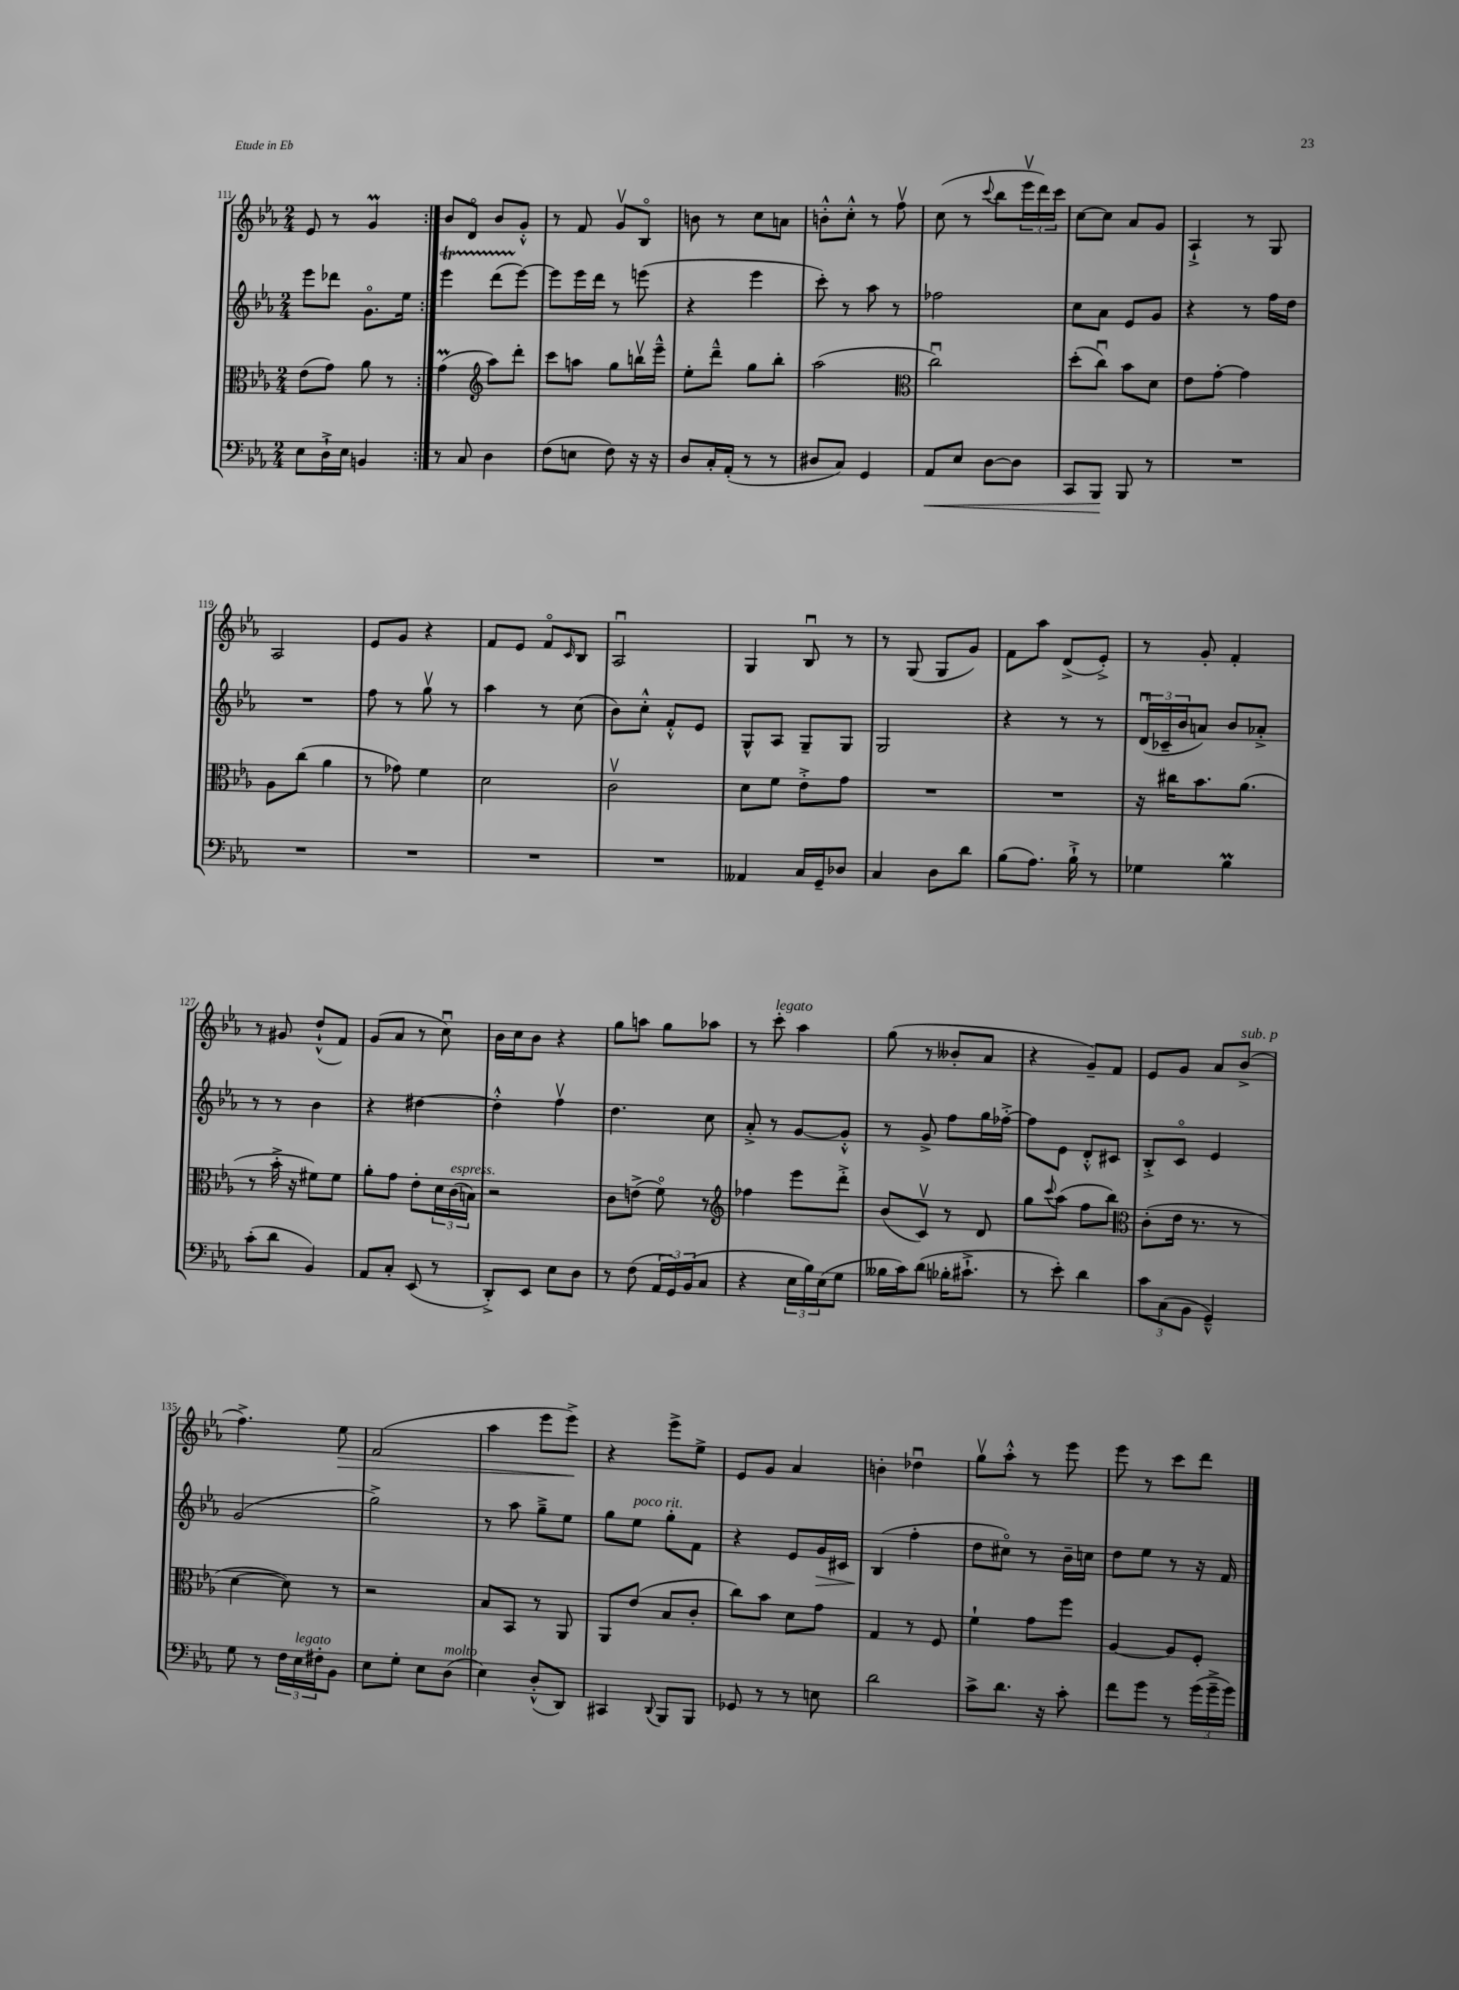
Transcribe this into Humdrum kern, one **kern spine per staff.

**kern	**kern	**kern	**kern
*staff4	*staff3	*staff2	*staff1
*clefF4	*clefC3	*clefG2	*clefG2
*k[b-e-a-]	*k[b-e-a-]	*k[b-e-a-]	*k[b-e-a-]
*M2/4	*M2/4	*M2/4	*M2/4
8E-	(8e-	8eee-	8e-
16D`^	8g)	8ddd-	8r
16E-	.	.	.
4BB	8a-	8.go	4g
.	8r	.	.
.	.	16ee-	.
=:|!	=:|!	=:|!	=:|!
8r	(4g	4eee-	8b-
8C	.	.	8do
*	*clefG2	*	*
4D	8aa-)	(8ddd	8b-
.	8ddd'	[8eee-)	8g'^^
=	=	=	=
(8F	8ccc	8eee-]	8r
8E	8aa	16eee-	8f
.	.	16ddd	.
8F)	8gg	8r	8gv
16r	16bbv	(8eee	8B-o
16r	16eee-~^^	.	.
=	=	=	=
8D	8ee-'	4r	8b
16C'	8ddd~^^	.	8r
(16AA-'	.	.	.
8r	8gg	4eee-	8cc
8r	8bb-'	.	8a
=	=	=	=
8D#	(2aa-	8ccc')	8b'^^
8C)	.	8r	8cc'^^
4GG	.	8aa-	8r
.	.	8r	8ffv
=	=	=	=
*	*clefC3	*	*
8AA-	2ccu)	2ff-	(8cc
8E-	.	.	8r
.	.	.	8qqccc
[8D	.	.	8bb-
8D]	.	.	24eee-v
.	.	.	24ddd)
.	.	.	24ccc
=	=	=	=
8CC	(8dd'	8cc	[8cc
8BBB-	8ccu)	8a-	8cc]
8BBB-	8b-	8e-	8a-
8r	8d	8g	8g
=	=	=	=
2r	8e-	4r	4A-`^
.	[8g'	.	.
.	4g]	8r	8r
.	.	16ff	8G
.	.	16dd	.
=	=	=	=
2r	8A-	2r	2A-
.	(8cc	.	.
.	4a-	.	.
=	=	=	=
2r	8r	8ff	8e-
.	8g-)	8r	8g
.	4f	8ggv	4r
.	.	8r	.
=	=	=	=
2r	2d	4aa-	8f
.	.	.	8e-
.	.	8r	8fo
.	.	.	16qqc
.	.	(8cc	8B-
=	=	=	=
2r	2cv	8b-)	2A-u
.	.	8cc'^^	.
.	.	8f'^^	.
.	.	8e-	.
=	=	=	=
4AA--	8d	8G^^	4G
.	8f	8A-	.
16C	8e-'^	8G~	8B-u
16GG~	.	.	.
8D-	8g	8G	8r
=	=	=	=
4C	2r	2G	8r
.	.	.	(8G
8D	.	.	8G
8d	.	.	8g)
=	=	=	=
(8B-	2r	4r	8f
8.A-)	.	.	8aa-
.	.	8r	(8d^
16B-`^	.	.	.
8r	.	8r	8e-'^)
=	=	=	=
4G-	16r	(24du	8r
.	.	24c-~	.
.	16cc#	.	.
.	.	24b-	.
.	8.b-	8a)	8g'
4B-	.	8b-	4f'
.	(8.a-	.	.
.	.	8a-'^	.
=	=	=	=
(8c'	8r	8r	8r
8d	16b-'^	8r	8g#
.	16r	.	.
4BB-)	8f#)	4b-	(8dd`^^
.	8f#	.	8f)
=	=	=	=
8AA-	8a-'	4r	(8g
8C'	8g	.	8a-
(8EE-	8e-'	[4dd#	8r
8r	24d	.	8ccu)
.	(24c	.	.
.	24B)	.	.
=	=	=	=
8DD'^)	2r	4dd#'^^]	16b-
.	.	.	16cc
8EE-	.	.	8b-
8E-	.	4ffv	4r
8D	.	.	.
=	=	=	=
8r	8c	4.dd	8gg
(8F	(8e^	.	8aa
24AA-	8fo)	.	8gg
24GG)	.	.	.
(24BB-	.	.	.
8C	8r	8cc	8aa-
=	=	=	=
*	*clefG2	*	*
4r	4ff-	8a-'^	8r
.	.	8r	8ccc'
24E-	8eee-	[8g	4aa-
24B-)	.	.	.
(24E-	.	.	.
8G	8ddd'^	8g'^^]	.
=	=	=	=
16B--	(8b-	8r	(8gg
16c)	.	.	.
(8d	8cv)	8g^	8r
16B-'	8r	8ff	8b--'
8.c#`^	.	.	.
.	8d	16gg	8a-
.	.	[16ff-'^	.
=	=	=	=
8r	8gg	8ff-]	4r
.	8qqccc	.	.
8e-')	(8aa-	8e-	.
4d	8ff	8d'^^	8g~)
.	8bb-)	8c#	8f
=	=	=	=
*	*clefC3	*	*
12c	(8c'	8B-'^	8e-
(12C	.	.	.
.	16e-	8co	8g
12BB-	.	.	.
.	8.r	.	.
4GG~^^)	.	4e-	8a-
.	8r	.	(8b-^
=	=	=	=
8G	[4d	(2g	4.ff^)
8r	.	.	.
24F	8d])	.	.
24E-	.	.	.
24F#'	.	.	.
8BB-	8r	.	8ee-
=	=	=	=
8E-	2r	2gg^)	(2f
8G'	.	.	.
8E-	.	.	.
(8D	.	.	.
=	=	=	=
4E-)	8B-	8r	4aa-
.	8BB-	8aa-	.
(8D'^^	8r	8gg~^	8eee-
8DD)	8AA-	8ee-	8eee-^)
=	=	=	=
4CC#	8AA-	8gg	4r
.	(8e-	8ee-	.
8qqDD	.	.	.
8BBB-	8B-	8gg'	8eee-^
8BBB-	8c'	8f	8ee-^
=	=	=	=
8GG-	8cc)	4r	8e-
8r	8b-	.	8g
8r	8d	8e-	4a-
8E	8g	16g	.
.	.	16c#	.
=	=	=	=
2d	4G	(4B-	4b'
.	8r	4ff'	4dd-u
.	8F	.	.
=	=	=	=
8c^	4f`	8dd	8ggv
8.d	.	8cc#o)	8aa-'^^
.	8g	8r	8r
16r	.	.	.
8c'	8ff	16b-~	8eee-
.	.	16cc	.
=	=	=	=
8f	[4A-	8dd	8eee-
8g	.	8ee-	8r
8r	8A-]	8r	8ccc
(24g	8F'	16r	8ddd
24g~^	.	.	.
.	.	16f	.
24g)	.	.	.
==	==	==	==
*-	*-	*-	*-
